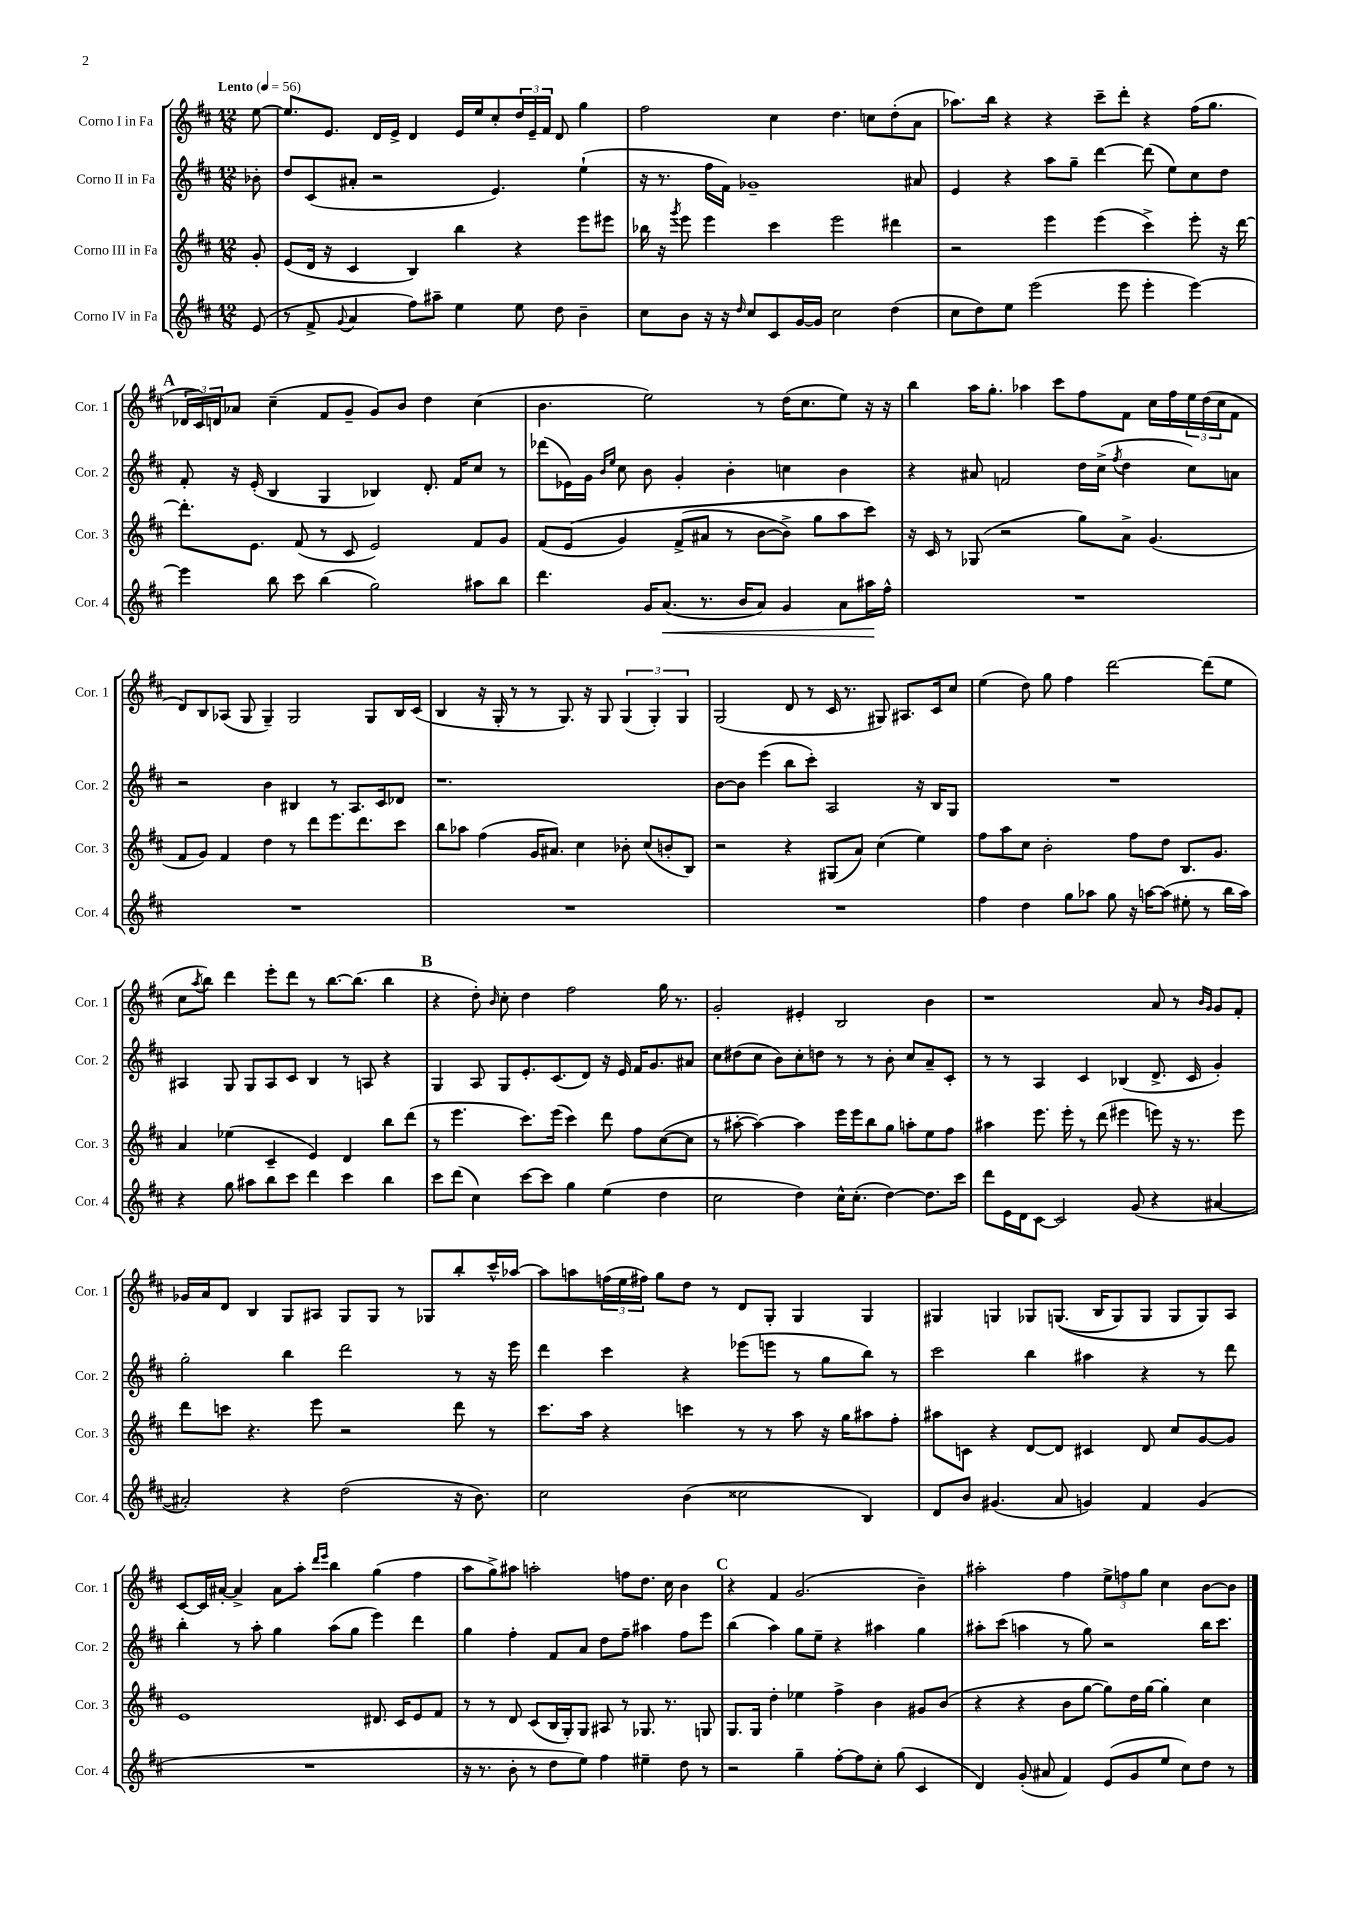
<<
\new StaffGroup <<
\new Staff = "s0" \with { instrumentName = "Corno I in Fa" shortInstrumentName = "Cor. 1" } {
    \clef treble \key d \major \numericTimeSignature \time 12/8 \partial 8 \tempo "Lento" 4 = 56
    e''8~ |
    e''8. e'8. d'16 e'16-> d'4 e'16 e''16 cis''8-. \tuplet 3/2 { d''16 e'16-- fis'16 } d'8 g''4 |
    fis''2 cis''4 d''4. c''8 d''8-.( a'8 |
    aes''8.) b''16 r4 r4 cis'''8-- d'''8-. r4 fis''16( g''8. |
    \mark \markup { \bold "A" } \tuplet 3/2 { des'16 cis'16) d'16 } aes'8 cis''4--( fis'8 g'8-- g'8) b'8 d''4 cis''4( |
    b'4. e''2) r8 d''16( cis''8. e''8) r16 r16 |
    b''4 a''16 g''8.-. aes''4 cis'''8 fis''8 fis'8 cis''16 fis''16 \tuplet 3/2 { e''16 d''16( cis''16 } fis'8 |
    d'8) b8 aes8( g8 g4--) g2 g8 b16 cis'16( |
    b4 r16 g16-. r8 r8 g8.) r16 g8 \tuplet 3/2 { g4( g4-.) g4 } |
    g2( d'8 r8 cis'16 r8. gis8) ais8. cis'16 cis''8 |
    e''4( d''8) g''8 fis''4 d'''2~ d'''8( e''8 |
    cis''8 \acciaccatura { a''8 } b''8) d'''4 e'''8-. d'''8 r8 b''8.~ b''8.( b''4 |
    \mark \markup { \bold "B" } r4 d''8-.) \grace { b'16 } cis''8-. d''4 fis''2 g''16 r8. |
    g'2-. eis'4-. b2 b'4 |
    r1 a'8 r8 \grace { b'16 g'16 } g'8 fis'8-. |
    ges'16 a'16 d'8 b4 g8 ais8 g8 g8 r8 ges8 b''8-. cis'''16-^ aes''16~ |
    aes''8 a''8 \tuplet 3/2 { f''16( e''16 fis''16) } g''8 d''8 r8 d'8 g8-. g4 g4 |
    gis4 g4 ges8 g8.(\( b16 g8) g8 g8 g8\) a8 |
    cis'8~ cis'16 ais'16~-. ais'4-> ais'8 a''8-. \grace { d'''16 e'''16 } b''4 g''4( fis''4 |
    a''8 g''8->) ais''8 a''2-. f''8 d''8. cis''16 b'4 |
    \mark \markup { \bold "C" } r4 fis'4 g'2.( b'4--) |
    ais''2-. fis''4 \tuplet 3/2 { e''8-> f''8 g''8 } cis''4 b'8~ b'8 \bar "|." |
}
\new Staff = "s1" \with { instrumentName = "Corno II in Fa" shortInstrumentName = "Cor. 2" } {
    \clef treble \key d \major \numericTimeSignature \time 12/8 \partial 8
    bes'8-. |
    d''8 cis'8( ais'8-. r2 e'4.) e''4-!( |
    r16 r8. fis''16 fis'16) ges'1-- ais'8 |
    e'4 r4 a''8 g''8-- d'''4~ d'''8( e''8) cis''8 d''8 |
    \mark \markup { \bold "A" } fis'8-. r16 e'16-.( b4 g4 bes4) d'8.-. fis'16 cis''8 r8 |
    des'''8( ees'16) g'16 \grace { b'16 e''16 } cis''8 b'8 g'4-. b'4-. c''4 b'4 |
    r4 ais'8 f'2 d''16 cis''16->( \acciaccatura { fis''8 } d''4 cis''8) a'8 |
    r2 b'4 bis4 r8 a8. cis'16 des'8 |
    r1. |
    b'8~ b'8 e'''4( b''8 cis'''8-.) a2 r16 b16 g8 |
    R1. |
    ais4 g8 g8 ais8 cis'8 b4 r8 a8 r4 |
    \mark \markup { \bold "B" } g4 a8 g8 e'8.-. cis'8.( d'8) r16 e'16 fis'16 g'8. ais'8 |
    cis''8 dis''8( cis''8 b'8) cis''8-. d''8 r8 r8 b'8-. cis''8 a'8-- cis'8-. |
    r8 r8 a4 cis'4 bes4( d'8.-> cis'16 g'4-.) |
    g''2-. b''4 d'''2 r8 r16 e'''16 |
    d'''4 cis'''4 r4 ees'''8( e'''8 r8 g''8 b''8) r8 |
    cis'''2 b''4 ais''4 r4 r8 d'''8 |
    b''4-. r8 a''8-. g''4 a''8( g''8 e'''4) d'''4 |
    g''4 fis''4-. fis'8 a'8 d''8 fis''8-- ais''4 fis''8 e'''8 |
    \mark \markup { \bold "C" } b''4( a''4) g''8 e''8-- r4 ais''4 g''4 |
    ais''8-. cis'''8( a''4 r8 g''8) r2 b''16 cis'''8. \bar "|." |
}
\new Staff = "s2" \with { instrumentName = "Corno III in Fa" shortInstrumentName = "Cor. 3" } {
    \clef treble \key d \major \numericTimeSignature \time 12/8 \partial 8
    g'8-. |
    e'8( d'16 r16 cis'4 b4) b''4 r4 e'''8 eis'''8 |
    bes''16 r16 \acciaccatura { g'''8 } e'''8 e'''4 cis'''4 e'''2 dis'''4 |
    r2 e'''4 e'''4( cis'''4->) e'''8-. r16 d'''16~ |
    \mark \markup { \bold "A" } d'''8.-. e'8. fis'8( r8 cis'8 e'2) fis'8 g'8 |
    fis'8( e'8\( g'4) fis'8->( ais'8 r8 b'8~ b'8->) g''8 a''8 cis'''8\) |
    r16 cis'16 r8 ges8( r2 g''8) a'8-> g'4.( |
    fis'8 g'8) fis'4 d''4 r8 d'''8 e'''8. d'''8. cis'''8 |
    b''8 aes''8 fis''4( g'16 ais'8.) cis''4 bes'8-. cis''8( b'8-. b8) |
    r2 r4 gis8( a'8) cis''4( e''4) |
    fis''8 a''8 cis''8 b'2-. fis''8 d''8 b8. g'8. |
    a'4 ees''4( cis'4-- e'4) d'4 b''8 d'''8( |
    \mark \markup { \bold "B" } r8 e'''4. cis'''8.) e'''16( cis'''4) d'''8 fis''8 cis''8~( cis''8 |
    r8 ais''8~-. ais''4~) ais''4 e'''16 e'''16 b''8 g''8 a''8-. e''8 fis''8 |
    ais''4 e'''8. e'''16-. r8 d'''8( eis'''4 e'''8) r16 r8. e'''8 |
    d'''8 c'''8 r4. e'''8 r2 d'''8 r8 |
    cis'''8. a''16 r4 c'''4 r8 r8 a''8 r16 g''16 ais''8 fis''8-. |
    ais''8 c'8 r4 d'8~ d'8 cis'4 d'8 cis''8 g'8~ g'8 |
    e'1 dis'8. cis'16 e'8 fis'8 |
    r8 r8 d'8 cis'8( b16 g16-.) g8 ais8 r8 ges8. r8. g8 |
    \mark \markup { \bold "C" } g8. g16 d''4-. ees''4 fis''4-> b'4 gis'8 b'8( |
    r4 r4 b'8 g''8~ g''8) d''16 g''16~ g''4-. cis''4 \bar "|." |
}
\new Staff = "s3" \with { instrumentName = "Corno IV in Fa" shortInstrumentName = "Cor. 4" } {
    \clef treble \key d \major \numericTimeSignature \time 12/8 \partial 8
    e'8( |
    r8 fis'8-> \appoggiatura { g'8 } a'4 fis''8) ais''8-- e''4 e''8 d''8 b'4-- |
    cis''8 b'8 r16 r16 \grace { d''16 } cis''8 cis'8 g'16~ g'16 cis''2 d''4( |
    cis''8 d''8) e''8 e'''2( e'''8 e'''4-. e'''4~) |
    \mark \markup { \bold "A" } e'''4 b''8 cis'''8 b''4( g''2) ais''8 b''8 |
    d'''4. g'16 a'8.\<( r8. b'16 a'8) g'4 a'8 ais''16\! fis''16-^ |
    R1. |
    R1. |
    R1. |
    R1. |
    fis''4 d''4 g''8 aes''8 g''8 r16 a''16~ a''8( eis''8-. r8 b''16 a''16) |
    r4 g''8 ais''8 b''8 cis'''8 d'''4 cis'''4 b''4 |
    \mark \markup { \bold "B" } cis'''8 d'''8( cis''4) cis'''8~ cis'''8 g''4 e''4( d''4 |
    cis''2 d''4) cis''16-^ cis''8.-.( d''4~) d''8. cis'''16 |
    d'''8 e'16 d'16 cis'8~ cis'2 g'8( r4 ais'4~ |
    ais'2-.) r4 d''2( r16 b'8.) |
    cis''2 b'4( cisis''2 b4) |
    d'8 b'8 gis'4.( a'8 g'4) fis'4 g'4( |
    R1. |
    r16 r8. b'8-. r8 d''8 e''8) fis''4 eis''4-- d''8 r8 |
    \mark \markup { \bold "C" } r2 g''4-- fis''8~-. fis''8 cis''8-. g''8( cis'4 |
    d'4) g'8-.( ais'8 fis'4) e'8( g'8 e''8 cis''8) d''8 r8 \bar "|." |
}
>>
>>
\layout { \context { \Score \remove "Bar_number_engraver" } }
